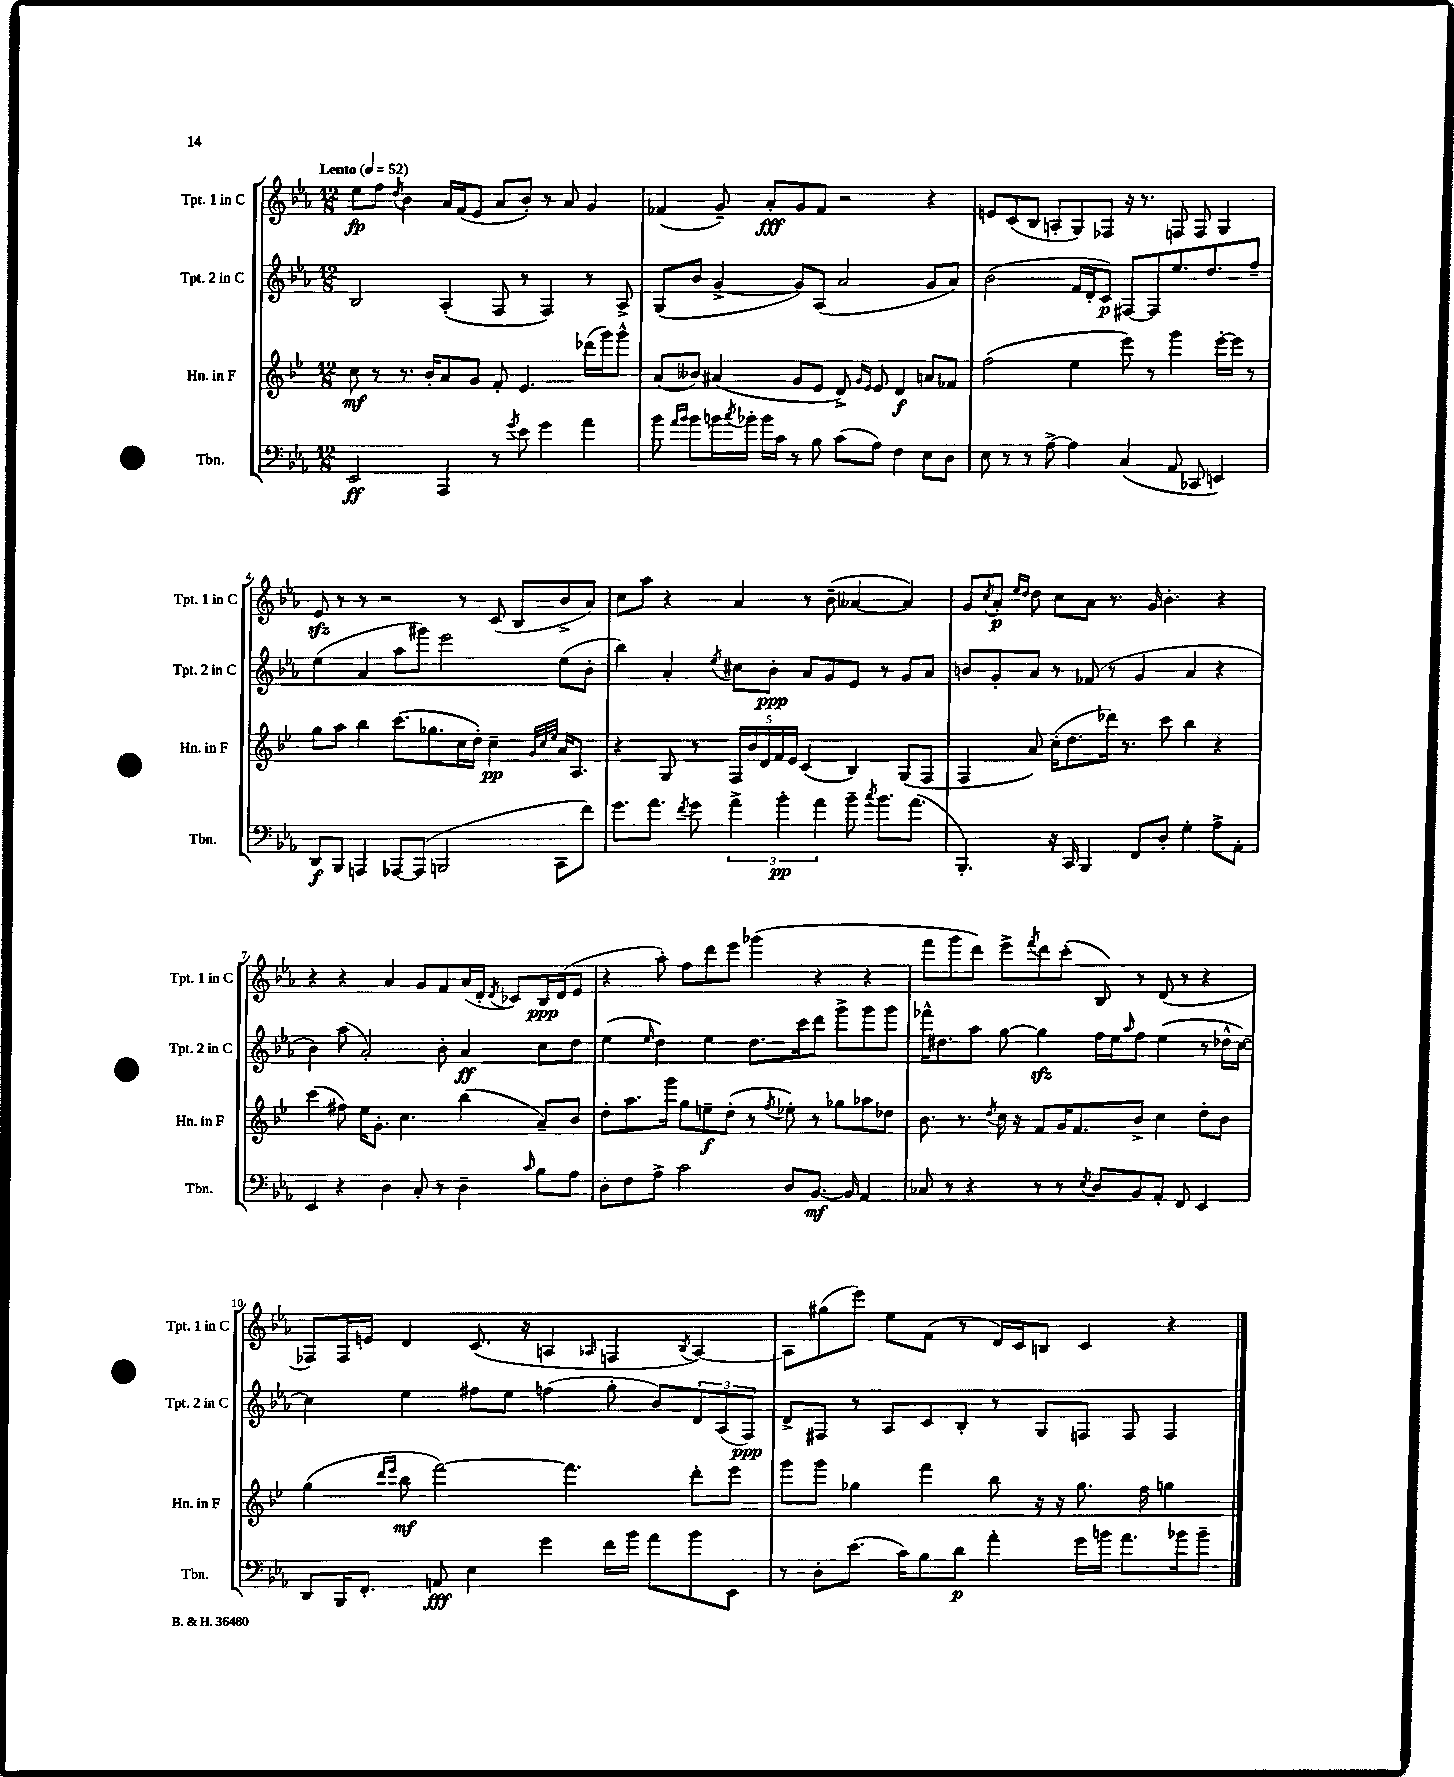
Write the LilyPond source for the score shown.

<<
\new StaffGroup <<
\new Staff = "s0" \with { instrumentName = "Tpt. 1 in C" shortInstrumentName = "Tpt. 1 in C" } {
    \clef treble \key ees \major \numericTimeSignature \time 12/8 \tempo "Lento" 4 = 52
    ees''8\fp f''8 \acciaccatura { d''8 } bes'4 aes'16 f'16( ees'8 aes'8 bes'8-.) r8 aes'8 g'4 |
    fes'4( g'8--) aes'8-.\fff g'8 fes'8 r2 r4 |
    e'8 c'8( bes8 a8-. g8) fes8 r16 r8. f8 f8 g4 |
    ees'8\sfz r8 r8 r2 r8 c'8( bes8 bes'8-> aes'8) |
    c''8 aes''8 r4 aes'4 r8 bes'8--( aeses'4~ aeses'4) |
    g'8 \acciaccatura { c''8 } aes'8-.\p \grace { ees''16 d''16 } d''8 c''8 aes'8 r8. g'16 bes'4.-. r4 |
    r4 r4 aes'4 g'8 f'8 aes'16( d'16-. \acciaccatura { d'8 } ces'8) bes16\ppp d'16( ees'8 |
    r4 aes''8-.) f''8 d'''8 ees'''8 ges'''4( r4 r4 |
    f'''8 g'''8 d'''8) ees'''8-> \acciaccatura { f'''8 } d'''8 c'''8-.( bes8) r8 d'8( r8 r4 |
    fes8) fes16 e'16 d'4 c'8.( r16 a4 \grace { aes16 } f4 \acciaccatura { bes8 } aes4~) |
    aes8 gis''8( ees'''8) ees''8 f'8( r8 d'16) c'16 b8 c'4 r4 \bar "|." |
}
\new Staff = "s1" \with { instrumentName = "Tpt. 2 in C" shortInstrumentName = "Tpt. 2 in C" } {
    \clef treble \key ees \major \numericTimeSignature \time 12/8
    bes2 aes4-.( f8 r8 f4) r8 aes8-> |
    g8( bes'8 g'4~-> g'8) aes8( aes'2 g'8 aes'8) |
    bes'2( f'16 d'16-. c'8\p) fis8~ fis8 ees''8. d''8. f''8-- |
    ees''4( aes'4 aes''8 gis'''8) ees'''2 ees''8( bes'8-. |
    bes''4) aes'4-. \acciaccatura { ees''8 } cis''8 bes'8-.\ppp aes'8 g'8 ees'8 r8 g'8 aes'8 |
    b'8 g'8-. aes'8 r8 fes'8( r8 g'4 aes'4 r4 |
    bes'4) aes''8( aes'2-.) bes'8-. aes'4\ff c''8 d''8 |
    ees''4( \grace { ees''16 } d''4) ees''4 d''8. c'''16 d'''8 g'''8-> g'''8 g'''8 |
    fes'''16-^ dis''8. aes''8 g''8~ g''4\sfz f''16 ees''16 \grace { aes''16 } f''8 ees''4( r8 des''16-^ c''16~) |
    c''4 ees''4 fis''8 ees''8 f''4( g''8-. bes'8) \tuplet 3/2 { d'8 aes8( f8\ppp) } |
    d'8-> fis8 r8 aes8 c'8 bes8-. r8 g8 f8 f8 f4 \bar "|." |
}
\new Staff = "s2" \with { instrumentName = "Hn. in F" shortInstrumentName = "Hn. in F" } {
    \clef treble \key bes \major \numericTimeSignature \time 12/8
    c''8\mf r8 r8. bes'16-. a'8 g'8 f'8-. ees'4. des'''16( g'''16) g'''8-^ |
    a'8( beses'8) ais'4( g'8 ees'8 d'8->) \grace { g'16 ees'16 } ees'8 d'4\f a'8 fes'8 |
    f''2( ees''4 ees'''8) r8 g'''4 ees'''16~-. ees'''16 r8 |
    g''8 a''8 bes''4 c'''8.( ges''8. c''16 d''16-.) c''4--\pp \grace { g'32 c''32 ees''32 } a'16 a8. |
    r4 g8 r8 \tuplet 5/4 { f16 bes'16 d'16 f'16 ees'16 } c'4( bes4) g8( f8 |
    f4 a'8) c''16-.( d''8. des'''16) r8. c'''8 bes''4 r4 |
    c'''4( fis''8) ees''16 g'8.-. c''4. bes''4( a'8--) bes'8 |
    d''8-. a''8. g'''16 g''8 e''8--\f d''8-.( r8 \acciaccatura { f''8 } ees''8-.) r8 ges''8 aes''8 des''8 |
    bes'8. r8. \acciaccatura { d''8 } c''16 r16 f'8 g'16 f'8. bes'8-> c''4 d''8-. bes'8 |
    g''4( \grace { d'''16 ees'''16 } bes''8\mf f'''2~) f'''4. d'''8-. ees'''8 |
    g'''8 g'''8 ges''4 f'''4 bes''8 r16 r16 ges''8. f''16 g''4 \bar "|." |
}
\new Staff = "s3" \with { instrumentName = "Tbn." shortInstrumentName = "Tbn." } {
    \clef bass \key ees \major \numericTimeSignature \time 12/8
    ees,2\ff aes,,4 r8 \acciaccatura { g'8 } ees'8 g'4 aes'4 |
    bes'8 \grace { aes'16 bes'16 } bes'8 b'16 \acciaccatura { c''8 } bes'16-. bes'16 c'16 r8 bes8 c'8( aes8) f4 ees8 d8 |
    ees8 r8 r8 aes8~-> aes4 c4( aes,8 ces,8 e,4) |
    d,8\f bes,,8 a,,4 aes,,8~ aes,,8( b,,2 c,8 f'8) |
    g'8. aes'8. \acciaccatura { f'8 } g'8 \tuplet 3/2 { aes'4-> bes'4-.\pp aes'4 } bes'8-- \acciaccatura { c''8 } bes'8. aes'8.( |
    bes,,4.-.) r16 c,16 bes,,4 f,8 d8-. g4-. aes8-> aes,8-. |
    ees,4 r4 d4 c8-. r8 d4-- \grace { c'16 } bes8 aes8 |
    d8-. f8 aes8-> c'2 d8 bes,8.~\mf bes,16 aes,4 |
    ces8 r8 r4 r8 r8 \acciaccatura { ees8 } d8 bes,8 aes,8-. f,8 ees,4 |
    d,8 bes,,16 f,8.-. a,8\fff ees4 g'4 f'16 bes'16 aes'8 bes'8 ees,8 |
    r8 d8-. ees'8.( c'16) bes8 d'8\p aes'4-. g'16 b'16 aes'8. bes'16 bes'8-- \bar "|." |
}
>>
>>
